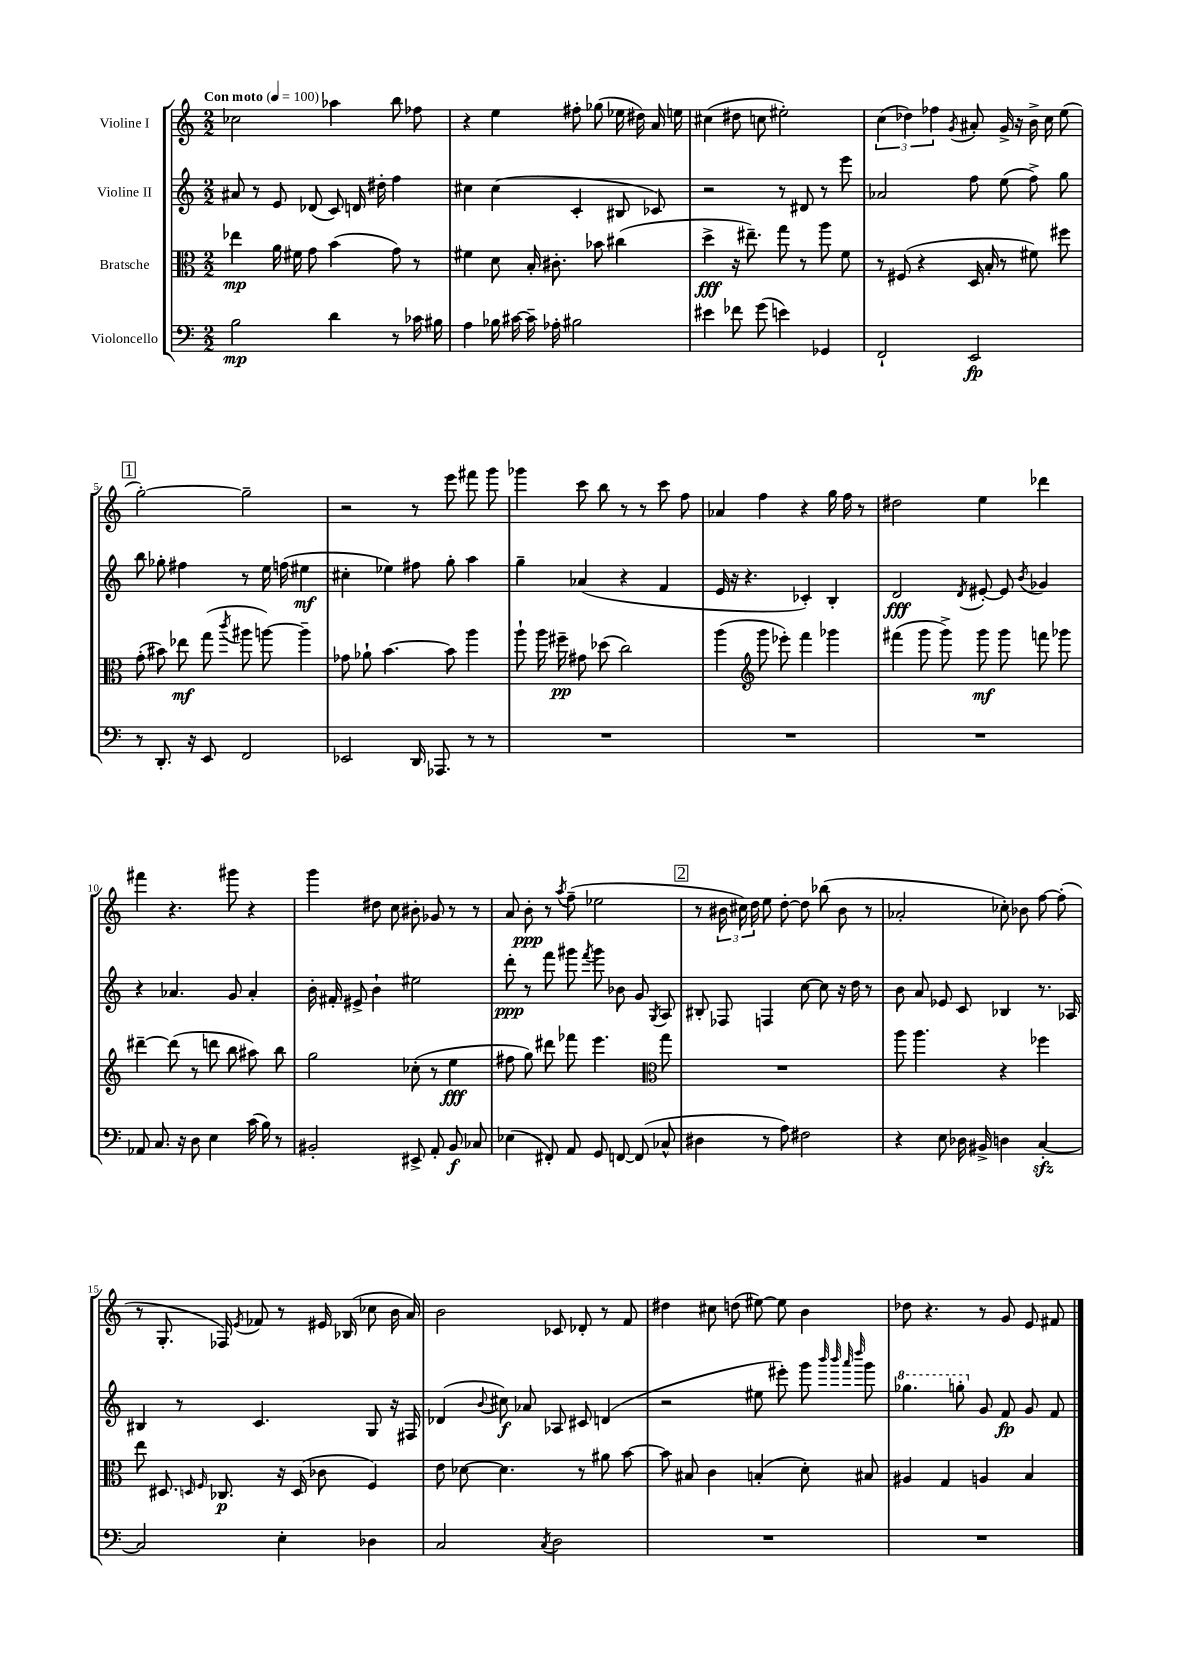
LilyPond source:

<<
\new StaffGroup <<
\new Staff = "s0" \with { instrumentName = "Violine I" } {
    \clef treble \key c \major \numericTimeSignature \time 2/2 \tempo "Con moto" 4 = 100
    \autoBeamOff ces''2 aes''4 b''8 fes''8 |
    r4 e''4 fis''8-. ges''8( ees''16 dis''16) a'16 e''16 |
    cis''4( dis''8 c''8 eis''2-.) |
    \tuplet 3/2 { c''4( des''4) fes''4 } \acciaccatura { g'8 } ais'8-. g'16-> r16 b'16-> c''16 e''8( |
    \mark \markup { \box "1" } g''2~-.) g''2-- |
    r2 r8 e'''8 fis'''8 g'''8 |
    ges'''4 c'''8 b''8 r8 r8 c'''8 f''8 |
    aes'4 f''4 r4 g''16 f''16 r8 |
    dis''2 e''4 des'''4 |
    fis'''4 r4. gis'''8 r4 |
    g'''4 dis''8 c''8 bis'8-. ges'8 r8 r8 |
    a'8 b'8-.\ppp r8 \acciaccatura { a''8 } f''8--( ees''2 |
    \mark \markup { \box "2" } r8 \tuplet 3/2 { bis'16 cis''16) d''16 } e''8 d''8~-. d''8 bes''8( bis'8 r8 |
    aes'2-. ces''8-.) bes'8 f''8~ f''8-.( |
    r8 g8.-. fes16) \acciaccatura { e'8 } fes'8 r8 eis'16 bes16( ces''8 b'16 a'16) |
    b'2 ces'8 des'8-. r8 f'8 |
    dis''4 cis''8 d''8( eis''8~) eis''8 b'4 |
    des''8 r4. r8 g'8 e'8 fis'8 \bar "|." |
}
\new Staff = "s1" \with { instrumentName = "Violine II" } {
    \clef treble \key c \major \numericTimeSignature \time 2/2
    \autoBeamOff ais'8 r8 e'8 des'8( c'8) d'16 dis''16-. f''4 |
    cis''4 cis''4( c'4-. bis8 ces'8) |
    r2 r8 dis'8 r8 e'''8 |
    aes'2 f''8 e''8( f''8->) g''8 |
    \mark \markup { \box "1" } b''8 ges''8-. fis''4 r8 e''16 f''16( eis''4\mf |
    cis''4-. ees''4) fis''8 g''8-. a''4 |
    g''4-- aes'4( r4 f'4 |
    e'16 r16 r4. ces'4-.) b4-. |
    d'2\fff \acciaccatura { d'8 } eis'8~-. eis'8 \acciaccatura { b'8 } ges'4 |
    r4 aes'4. g'8 aes'4-. |
    b'16-. fis'16-. eis'8-> b'4-! eis''2 |
    d'''8-.\ppp r8 f'''8 gis'''8 \acciaccatura { f'''8 } gis'''8 bes'8 g'8 \acciaccatura { g8 } a8 |
    \mark \markup { \box "2" } bis8-. fes8 f4 c''8~ c''8 r16 d''16 r8 |
    b'8 a'8 ees'8 c'8 bes4 r8. aes16 |
    bis4 r8 c'4. g8 r16 fis16 |
    des'4( \appoggiatura { b'8 } cis''8\f) aes'8 aes8 cis'8 d'4( |
    r2 eis''8 eis'''8-.) g'''8 \grace { b'''32 b'''32 a'''32 d''''32 } g'''8 |
    \ottava #1 ges'''4. g'''8-. \ottava #0 g'8 f'8\fp g'8 f'8 \bar "|." |
}
\new Staff = "s2" \with { instrumentName = "Bratsche" } {
    \clef alto \key c \major \numericTimeSignature \time 2/2
    \autoBeamOff ees''4\mp a'16 fis'16 g'8 b'4( g'8) r8 |
    fis'4 d'8 b16-. cis'8.-. bes'8 cis''4( |
    d''4->\fff r16 eis''8.--) g''8 r8 a''8 f'8 |
    r8 fis8( r4 d16 b16-. r8 fis'8) fis''8 |
    \mark \markup { \box "1" } g'8-.( bis'8) ees''8\mf g''8( \acciaccatura { c'''8 } ais''8 a''8~) a''4-- |
    ges'8 aes'8-! b'4.~ b'8 a''4 |
    a''8-! a''16 fis''16--\pp gis'8 des''8( c''2) |
    a''4( \clef treble g'''8 ees'''8-.) f'''4 ges'''4 |
    fis'''4( g'''8 g'''8->) g'''8\mf g'''8 f'''8 ges'''8 |
    dis'''4~-- dis'''8( r8 d'''8 b''8 ais''8) b''8 |
    g''2 ces''8-.( r8 e''4\fff |
    fis''8 g''8) dis'''8 fes'''8 e'''4. \clef alto g''8 |
    \mark \markup { \box "2" } R1 |
    a''8 a''4. r4 fes''4 |
    e''8 dis8. \grace { d16 f16 } ces8.\p r16 d16( ces'8 f4) |
    e'8 des'8~ des'4. r8 ais'8 b'8~ |
    b'8 bis8 c'4 b4-.( d'8-.) bis8 |
    ais4 g4 a4 b4 \bar "|." |
}
\new Staff = "s3" \with { instrumentName = "Violoncello" } {
    \clef bass \key c \major \numericTimeSignature \time 2/2
    \autoBeamOff b2\mp d'4 r8 ces'16 bis16 |
    a4 bes16 cis'16~ cis'16-- aes16-. bis2 |
    eis'4 fes'8 g'8( e'4) ges,4 |
    f,2-! e,2\fp |
    \mark \markup { \box "1" } r8 d,8.-. r16 e,8 f,2 |
    ees,2 d,16 aes,,8. r8 r8 |
    R1 |
    R1 |
    R1 |
    aes,8 c8. r16 d8 e4 c'16( b16) r8 |
    bis,2-. eis,8-> a,8-. bis,8\f ces8 |
    ees4( fis,8-.) a,8 g,8 f,8~ f,8( ces8-^ |
    \mark \markup { \box "2" } dis4 r8 a8) fis2 |
    r4 e8 des16 bis,16-> d4 c4~-.\sfz |
    c2 e4-. des4 |
    c2 \acciaccatura { c8 } d2 |
    R1 |
    R1 \bar "|." |
}
>>
>>
